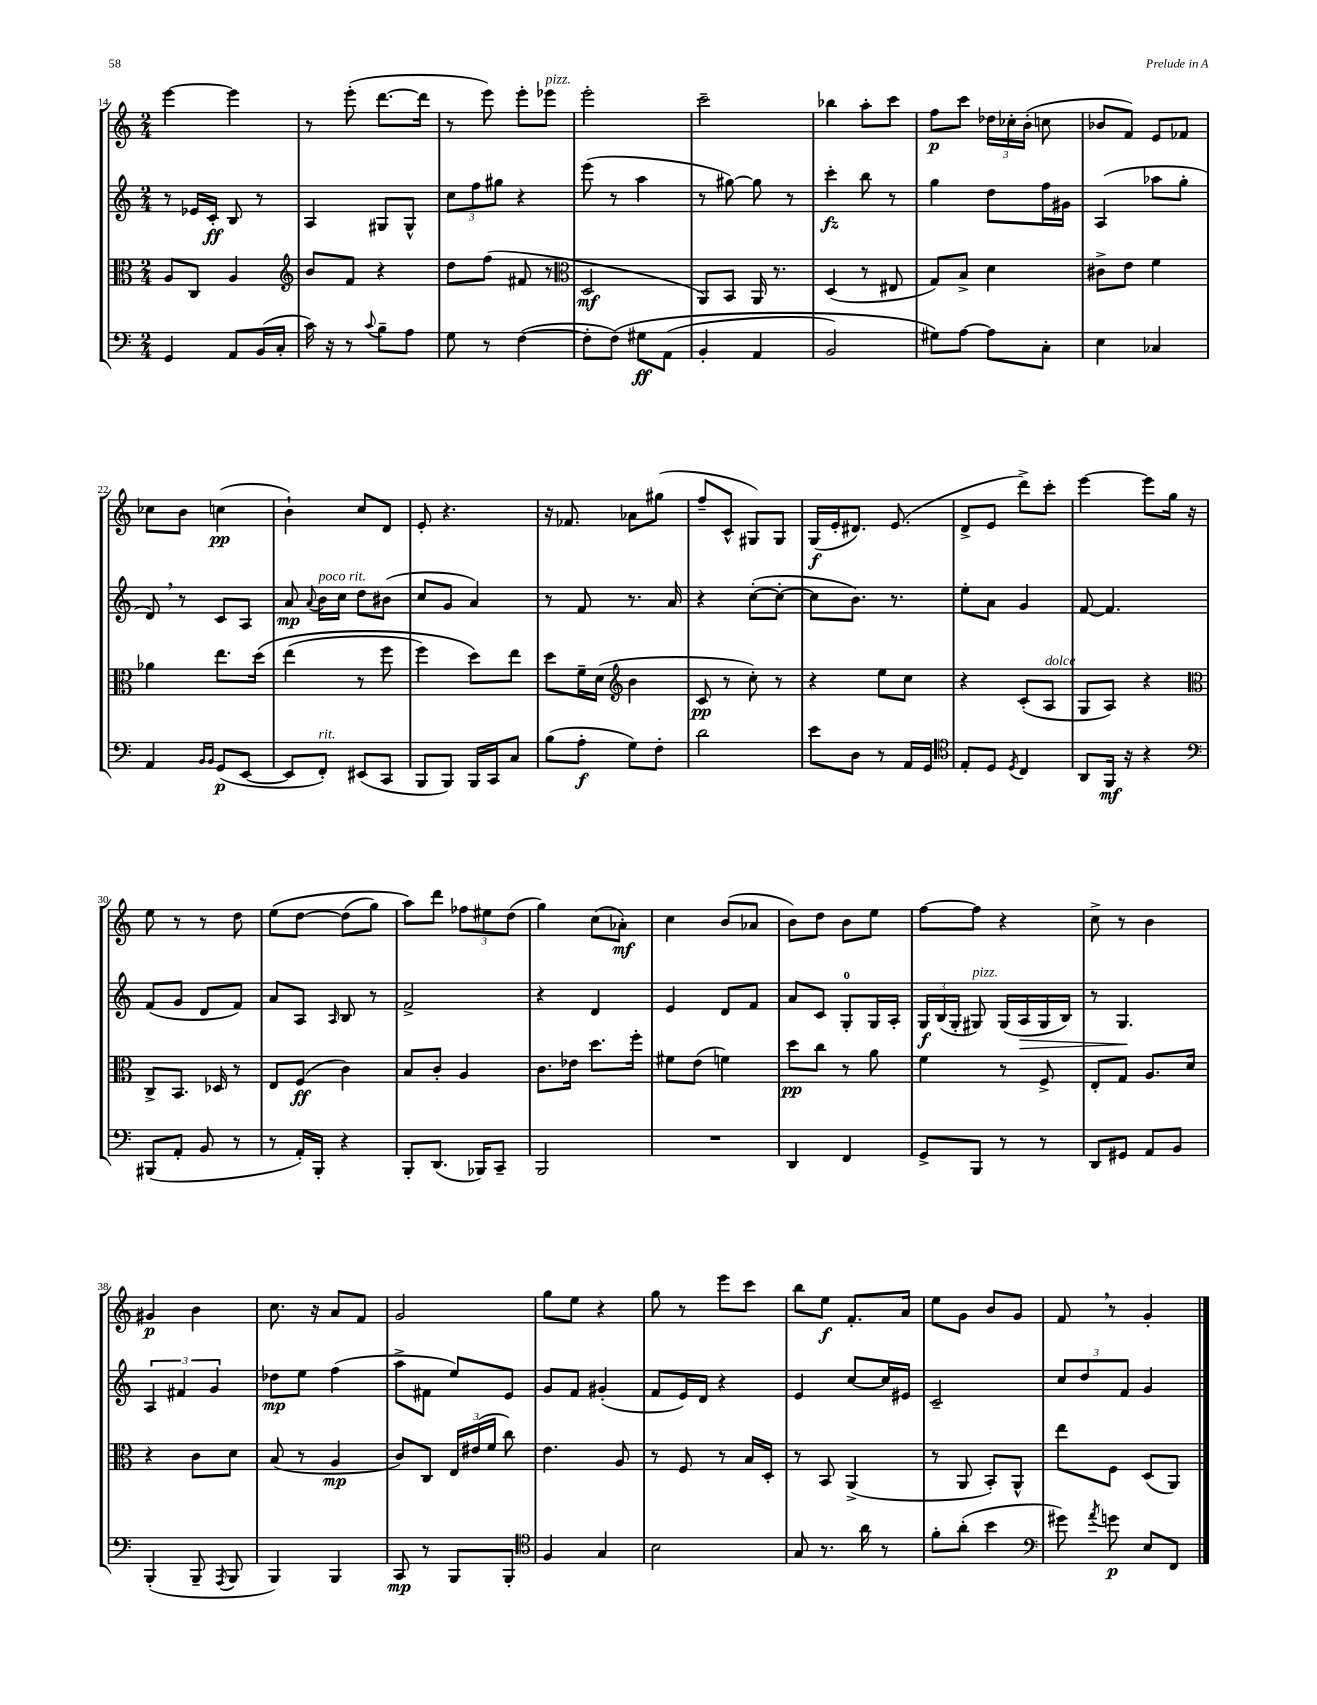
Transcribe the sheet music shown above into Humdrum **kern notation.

**kern	**kern	**kern	**kern
*staff4	*staff3	*staff2	*staff1
*clefF4	*clefC3	*clefG2	*clefG2
*k[]	*k[]	*k[]	*k[]
*M2/4	*M2/4	*M2/4	*M2/4
4GG	8A	8r	[4eee
.	8C	16e-	.
.	.	16c'	.
8AA	4A	8B	4eee]
(16BB	.	8r	.
16C'	.	.	.
=	=	=	=
*	*clefG2	*	*
16c)	8b	4A	8r
16r	.	.	.
8r	8f	.	(8eee'
8qqc	.	.	.
8B~	4r	8G#	[8.ddd
8A	.	8G#^^	.
.	.	.	16ddd]
=	=	=	=
8G	8dd	12cc	8r
.	.	12ff	.
8r	(8ff	.	8eee)
.	.	12gg#	.
([4F	8f#	4r	8eee'
.	8r	.	8eee-
=	=	=	=
*	*clefC3	*	*
8F']	2D	(8eee	2eee'
&(8F)	.	8r	.
8G#	.	4aa	.
(8AA	.	.	.
=	=	=	=
4BB'	8AA)	8r	2ccc~
.	8BB	[8gg#)	.
4AA	16AA	8gg#]	.
.	8.r	.	.
.	.	8r	.
=	=	=	=
2BB)	(4D	4ccc'	4bb-
.	8r	8bb	8aa'
.	8E#	8r	8ccc
=	=	=	=
8G#&)	8G)	4gg	8ff
[8A	8B^	.	8ccc
8A]	4d	8dd	24dd-
.	.	.	24cc-'
.	.	.	(24b'
8C'	.	16ff	8cc
.	.	16g#	.
=	=	=	=
4E	8c#^	(4A	8b-
.	8e	.	8f)
4C-	4f	8aa-	8e
.	.	8gg'	8f-
=	=	=	=
4AA	4a-	8d)	8cc-
.	.	8r	8b
16qqBB	.	.	.
16qqBB	.	.	.
(8GG	8.ee	8c	(4cc
[8EE	.	8A	.
.	&(16dd	.	.
=	=	=	=
8EE]	(4ee	8a	4b`)
.	.	8qqa	.
8FF')	.	16b	.
.	.	16cc	.
(8EE#	8r	8dd	8cc
8CC	8ff	(8b#	8d
=	=	=	=
8BBB	4ff)	8cc	8e'
8BBB)	.	8g	4.r
16BBB	8dd&)	4a)	.
16CC	.	.	.
8C	8ee	.	.
=	=	=	=
(8B	8dd	8r	16r
.	.	.	8.f-
8A'	16f~	8f	.
.	(16d	.	.
*	*clefG2	*	*
8G)	4b	8.r	8a-
8F'	.	.	(8gg#
.	.	16a	.
=	=	=	=
2d	8c	4r	8ff~
.	8r	.	8c^^
.	8cc')	([8cc'	8G#)
.	8r	8cc'_	8G#
=	=	=	=
8e	4r	8cc]	(16G
.	.	.	16e'
8D	.	8.b)	8.d#)
8r	8ee	.	.
.	.	8.r	(8.e
16AA	8cc	.	.
16GG	.	.	.
=	=	=	=
*clefC4	*	*	*
8E'	4r	8ee'	8d^
8D	.	8a	8e
8qD	.	.	.
4C	(8c'	4g	8ddd^)
.	8A	.	8ccc'
=	=	=	=
8AA	8G	[8f	[4eee
16FF	8A)	4.f]	.
16r	.	.	.
4r	4r	.	8eee]
.	.	.	16gg
.	.	.	16r
=	=	=	=
*clefF4	*clefC3	*	*
(8BBB#	8C^	(8f	8ee
8AA'	8.BB	8g	8r
8BB	.	8d	8r
.	16D-	.	.
8r	8r	8f)	8dd
=	=	=	=
8r	8E	8a	&(8ee
16AA')	(8F	8A	[8dd
16BBB'	.	.	.
.	.	16qqA	.
4r	4c)	8B	(8dd]
.	.	8r	8gg)
=	=	=	=
8BBB'	8B	2f^	8aa&)
(8.DD	8c'	.	8ddd
.	4A	.	12ff-
16BBB-)	.	.	.
.	.	.	12ee#
8CC~	.	.	.
.	.	.	(12dd
=	=	=	=
2BBB	8.c	4r	4gg)
.	16e-	.	.
.	8.dd	4d	(8cc
.	.	.	8a-')
.	16ff'	.	.
=	=	=	=
2r	8f#	4e	4cc
.	(8e	.	.
.	4f)	8d	(8b
.	.	8f	8a-
=	=	=	=
4DD	8dd	8a	8b)
.	8cc	8c	8dd
4FF	8r	8G'	8b
.	8a	16G	8ee
.	.	16A'	.
=	=	=	=
8GG^	4f	24G	[8ff
.	.	(24B	.
.	.	24G'	.
8BBB	.	8G#)	8ff]
8r	8r	(16G#	4r
.	.	16A	.
8r	8F^	16G#	.
.	.	16B)	.
=	=	=	=
8DD	8E'	8r	8cc^
8GG#	8G	4.G	8r
8AA	8.A	.	4b
8BB	.	.	.
.	16d	.	.
=	=	=	=
(4BBB'	4r	6A	4g#
.	.	6f#	.
8BBB~	8c	.	4b
.	.	6g	.
8qAAA	.	.	.
8BBB	8d	.	.
=	=	=	=
4BBB)	(8B	8dd-	8.cc
.	8r	8ee	.
.	.	.	16r
4BBB	4A	(4ff	8a
.	.	.	8f
=	=	=	=
8CC	8c)	8aa^	2g
8r	8C	8f#	.
8BBB	24E	8ee)	.
.	(24e#	.	.
.	24f	.	.
8BBB'	8cc)	8e	.
=	=	=	=
*clefC4	*	*	*
4F	4.e	8g	8gg
.	.	8f	8ee
4G	.	(4g#'	4r
.	8A	.	.
=	=	=	=
2B	8r	8f	8gg
.	8F	16e)	8r
.	.	16d	.
.	8r	4r	8eee
.	16B	.	8ccc
.	16D'	.	.
=	=	=	=
8G	8r	4e	8bb
8.r	8BB	.	8ee
.	(4AA^	[8cc	8.f'
16a	.	.	.
8r	.	16cc]	.
.	.	16e#	16a
=	=	=	=
8f'	8r	2c~	8ee
(8a'	8AA	.	8g
4b	8BB')	.	8b
.	8AA^^	.	8g
=	=	=	=
*clefF4	*	*	*
8g#)	8ee	12cc	8f
.	.	12dd	.
8qa	.	.	.
8g	8F	.	8r
.	.	12f	.
8E	(8D	4g	4g'
8FF	8AA)	.	.
==	==	==	==
*-	*-	*-	*-
